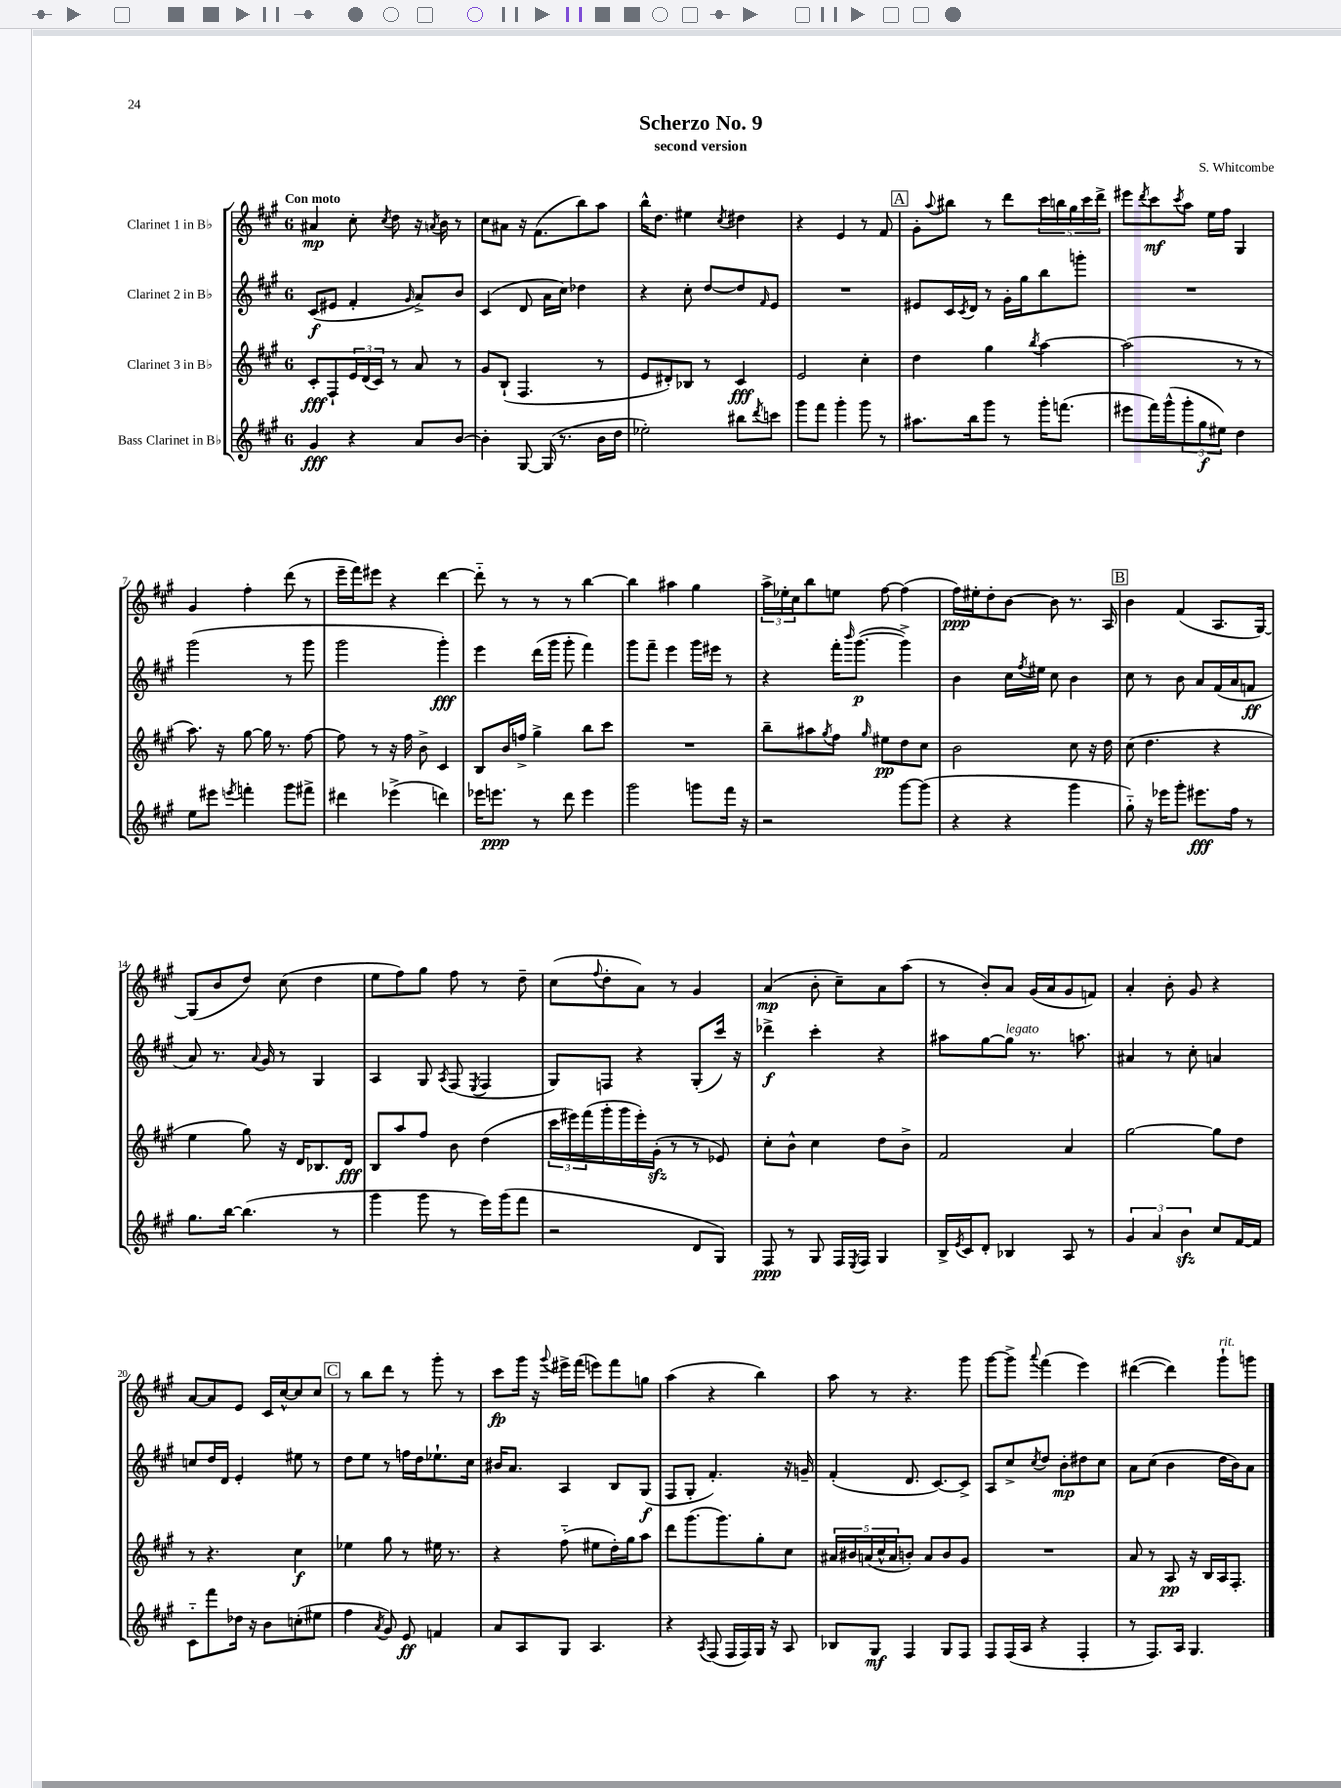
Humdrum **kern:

**kern	**kern	**kern	**kern
*staff4	*staff3	*staff2	*staff1
*clefG2	*clefG2	*clefG2	*clefG2
*k[f#c#g#]	*k[f#c#g#]	*k[f#c#g#]	*k[f#c#g#]
*M6/8	*M6/8	*M6/8	*M6/8
4g#	8c#'	(8c#	4a#
.	8F#`	8e#	.
4r	24e	4f#'	8cc#'
.	(24d	.	.
.	24c#)	.	.
.	.	.	8qcc#
.	8r	.	8dd
.	.	16qqg#	.
8a	8a	8a^)	16r
.	.	.	8qa
.	.	.	16b
[8b	8r	8b	8r
=	=	=	=
4b']	8g#	(4c#	8cc#
.	(8B`	.	8a#
[8G#	4.F#	8d	16r
.	.	.	(8.f#
(16G#]	.	16a	.
8.r	.	16cc#)	.
.	.	4dd-	8bb)
16b	8r	.	8aa
16dd	.	.	.
=	=	=	=
2ee-')	8e	4r	16bb^^
.	.	.	8.dd
.	8d#')	.	.
.	8B-	8cc#'	4ee#
.	8r	[8dd	.
.	.	.	8qcc#
8bb#	4c#	8dd]	4dd#
8qddd	.	16qqf#	.
8ccc	.	8e	.
=	=	=	=
8ggg#	2e	2.r	4r
8fff#	.	.	.
4ggg#'	.	.	4e
8ggg#	4cc#'	.	8r
8r	.	.	8f#
=	=	=	=
8.aa#	4dd	8e#	8g#'
.	.	.	8qqaa
.	.	16c#	8bb#
.	.	8qc#	.
16bb	.	16d	.
8ggg#	4gg#	8r	8r
8r	.	16g#'	8ddd
.	.	16gg#	.
.	8qbb	.	.
16ggg#'	[4aa	8bb	20ccc#
.	.	.	20bb
(8.fff	.	.	.
.	.	.	20gg#
.	.	8ggg'	.
.	.	.	20ccc#
.	.	.	20ddd^
=	=	=	=
8eee#	(2aa]	2.r	8eee#
.	.	.	8qddd
16fff#)	.	.	8ccc#
(16ggg#^^	.	.	.
.	.	.	8qccc#
12ggg#'	.	.	8aa
12gg#	.	.	.
.	.	.	16ee
12ee#)	.	.	.
.	.	.	16ff#
4dd	8r	.	4G#
.	8r	.	.
=	=	=	=
8ee	8.aa)	(2ggg#	4g#
8eee#	.	.	.
.	16r	.	.
8qeee	.	.	.
4fff'	[8gg#	.	4ff#'
.	16gg#]	.	.
.	8.r	.	.
8ggg#	.	8r	(8ddd
8fff#^	[8ff#	8ggg#	8r
=	=	=	=
4ddd#	8ff#]	2ggg#	16eee~
.	.	.	16fff#)
.	8r	.	8eee#
(4eee-^	16r	.	4r
.	16ff#	.	.
.	8b^	.	.
4ddd)	4c#	4ggg#')	[4ddd
=	=	=	=
16eee-	8B	4eee	8ddd'~]
8.eee	.	.	.
.	16b	.	8r
.	16ff^	.	.
8r	4gg#^	(16ddd	8r
.	.	16ggg#	.
8ddd	.	8ggg#'	8r
4eee	8bb	4fff#)	[4bb
.	8ccc#	.	.
=	=	=	=
2ggg#	2.r	8ggg#	4bb]
.	.	8fff#~	.
.	.	4eee	4aa#
8ggg	.	16ggg#	4gg#
.	.	16eee#	.
16fff#	.	8r	.
16r	.	.	.
=	=	=	=
2r	8bb~	4r	24aa^
.	.	.	24ee-'
.	.	.	24cc#
.	8aa#	.	8bb
.	8qgg#	.	.
.	8ff#	16fff#'	8ee
.	.	16qqbbb	.
.	.	([8.ggg#	.
.	16qqgg#	.	.
.	8ee#	.	[8ff#
[8ggg#	8dd	4ggg#^])	(4ff#]
(8ggg#]	8cc#	.	.
=	=	=	=
4r	2b	4b	16ff#)
.	.	.	16ee#'
.	.	.	8dd'
4r	.	16cc#	[8b
.	.	8qff#	.
.	.	16ee#	.
.	.	8cc#	8b]
4ggg#	8cc#	4b	8.r
.	16r	.	.
.	16dd	.	16A
=	=	=	=
8gg#'~)	(8cc#	8cc#	4b
16r	4.dd	8r	.
16eee-	.	.	.
8ggg#'	.	8b	(4f#
8.eee#	.	8a	.
.	4r	(16f#	8.A
16ff#	.	16a	.
8r	.	8f	.
.	.	.	[16G#)
=	=	=	=
8.gg#	4ee	8a)	(8G#]
.	.	8.r	8b
[16bb	.	.	.
(4.bb]	8gg#)	.	8dd)
.	.	8qqa	.
.	.	16g#	.
.	16r	8r	(8cc#
.	16d	.	.
.	8.B-	4G#	4dd
8r	.	.	.
.	16d	.	.
=	=	=	=
4ggg#	8B	4A	8ee
.	8aa	.	8ff#)
8ggg#	8ff#	8G#	8gg#
.	.	8qA	.
8r	8b	(8F#	8ff#
.	.	8qE	.
16eee)	(4dd	4F#	8r
(16ggg#	.	.	.
8fff#	.	.	8dd~
=	=	=	=
2r	24ccc#	8G#)	(8cc#
.	24eee#)	.	.
.	(24fff#	.	.
.	.	.	8qqff#
.	16ggg#'	8F	8dd'
.	16ggg#	.	.
.	16eee#')	4r	8a)
.	(16g#'	.	.
.	8r	.	8r
8d	8r	(8G#'	4g#
8G#)	8e-)	16ccc#)	.
.	.	16r	.
=	=	=	=
8F#	8cc#'	4ddd-^	(4a
8r	8b^^	.	.
8G#	4cc#	4ccc#'	8b'
16F#	.	.	8cc#~)
8qE	.	.	.
16F#	.	.	.
4G#	8dd	4r	8a
.	8b^	.	(8aa
=	=	=	=
16B^	2f#	8aa#	8r
8qe	.	.	.
16c#	.	.	.
8d'	.	[8gg#	8b')
4B-	.	8gg#]	8a
.	.	8.r	(16g#
.	.	.	16a
8A	4a	.	8g#
.	.	8.aa	.
8r	.	.	8f)
=	=	=	=
6g#	[2gg#	4a#	4a'
6a	.	.	.
.	.	8r	8b'
6b	.	.	.
.	.	8cc#'	8g#
8cc#	8gg#]	4a	4r
[16f#	8dd	.	.
16f#]	.	.	.
=	=	=	=
8c#'~	8r	8cc	[8a
8fff#	4.r	16dd	8a]
.	.	16d	.
16dd-	.	4e'	8e
16r	.	.	.
8b	.	.	16c#
.	.	.	[16cc#^^
(8cc'	4cc#	8ee#	8cc#]
8ee#	.	8r	8cc#
=	=	=	=
4ff#	4ee-	8dd	8r
.	.	8ee	8bb
8qa	.	.	.
8g#)	8gg#	8r	8ddd
8e	8r	16ff	8r
.	.	16dd	.
4f	16ee#	8.ee-`	8ggg#'
.	8.r	.	.
.	.	.	8r
.	.	16cc#	.
=	=	=	=
8a	4r	16b#	8ccc#
.	.	8.a	.
8A	.	.	16ggg#
.	.	.	16r
.	.	.	8qqggg#
8G#	(8ff#'~	4A	16eee#^
.	.	.	(16fff#
4.A	8ee#	.	8eee)
.	16dd')	8B	8fff#
.	16gg#	.	.
.	8aa	(8G#	8gg
=	=	=	=
4r	8ddd	8F#	(4aa
.	(8.ggg#	8G#'	.
8qA	.	.	.
(8F#	.	4.f#')	4r
.	8.ggg#)	.	.
16F#	.	.	.
16F#)	.	.	.
16G#	8gg#'	.	4bb)
16r	.	.	.
8A	8cc#	16r	.
.	.	16g~	.
=	=	=	=
8B-	20a#	(4f#'	8aa
.	20b#	.	.
.	(20a	.	.
8G#	.	.	8r
.	20cc#^^	.	.
.	20a	.	.
4F#	8b')	8.d	4.r
.	8a	.	.
.	.	[8.c#)	.
8G#	8b	.	.
8F#	8g#	8c#^]	8ggg#
=	=	=	=
8F#	2.r	8A	[8ggg#
(16F#	.	8cc#^	8ggg#^]
16A	.	.	.
.	.	8qcc#	8qqaaa
4r	.	8dd	(4fff#
.	.	8b'	.
4F#'	.	8dd#	4eee)
.	.	8cc#	.
=	=	=	=
8r	8a	8a	([4ddd#
8.F#)	8r	(8cc#	.
.	8A	4b	4ddd#])
16A	.	.	.
4.G#	16r	.	.
.	16B	.	.
.	16A	16dd	8ggg#`
.	8.F#'	16b)	.
.	.	8a	8ggg
==	==	==	==
*-	*-	*-	*-
